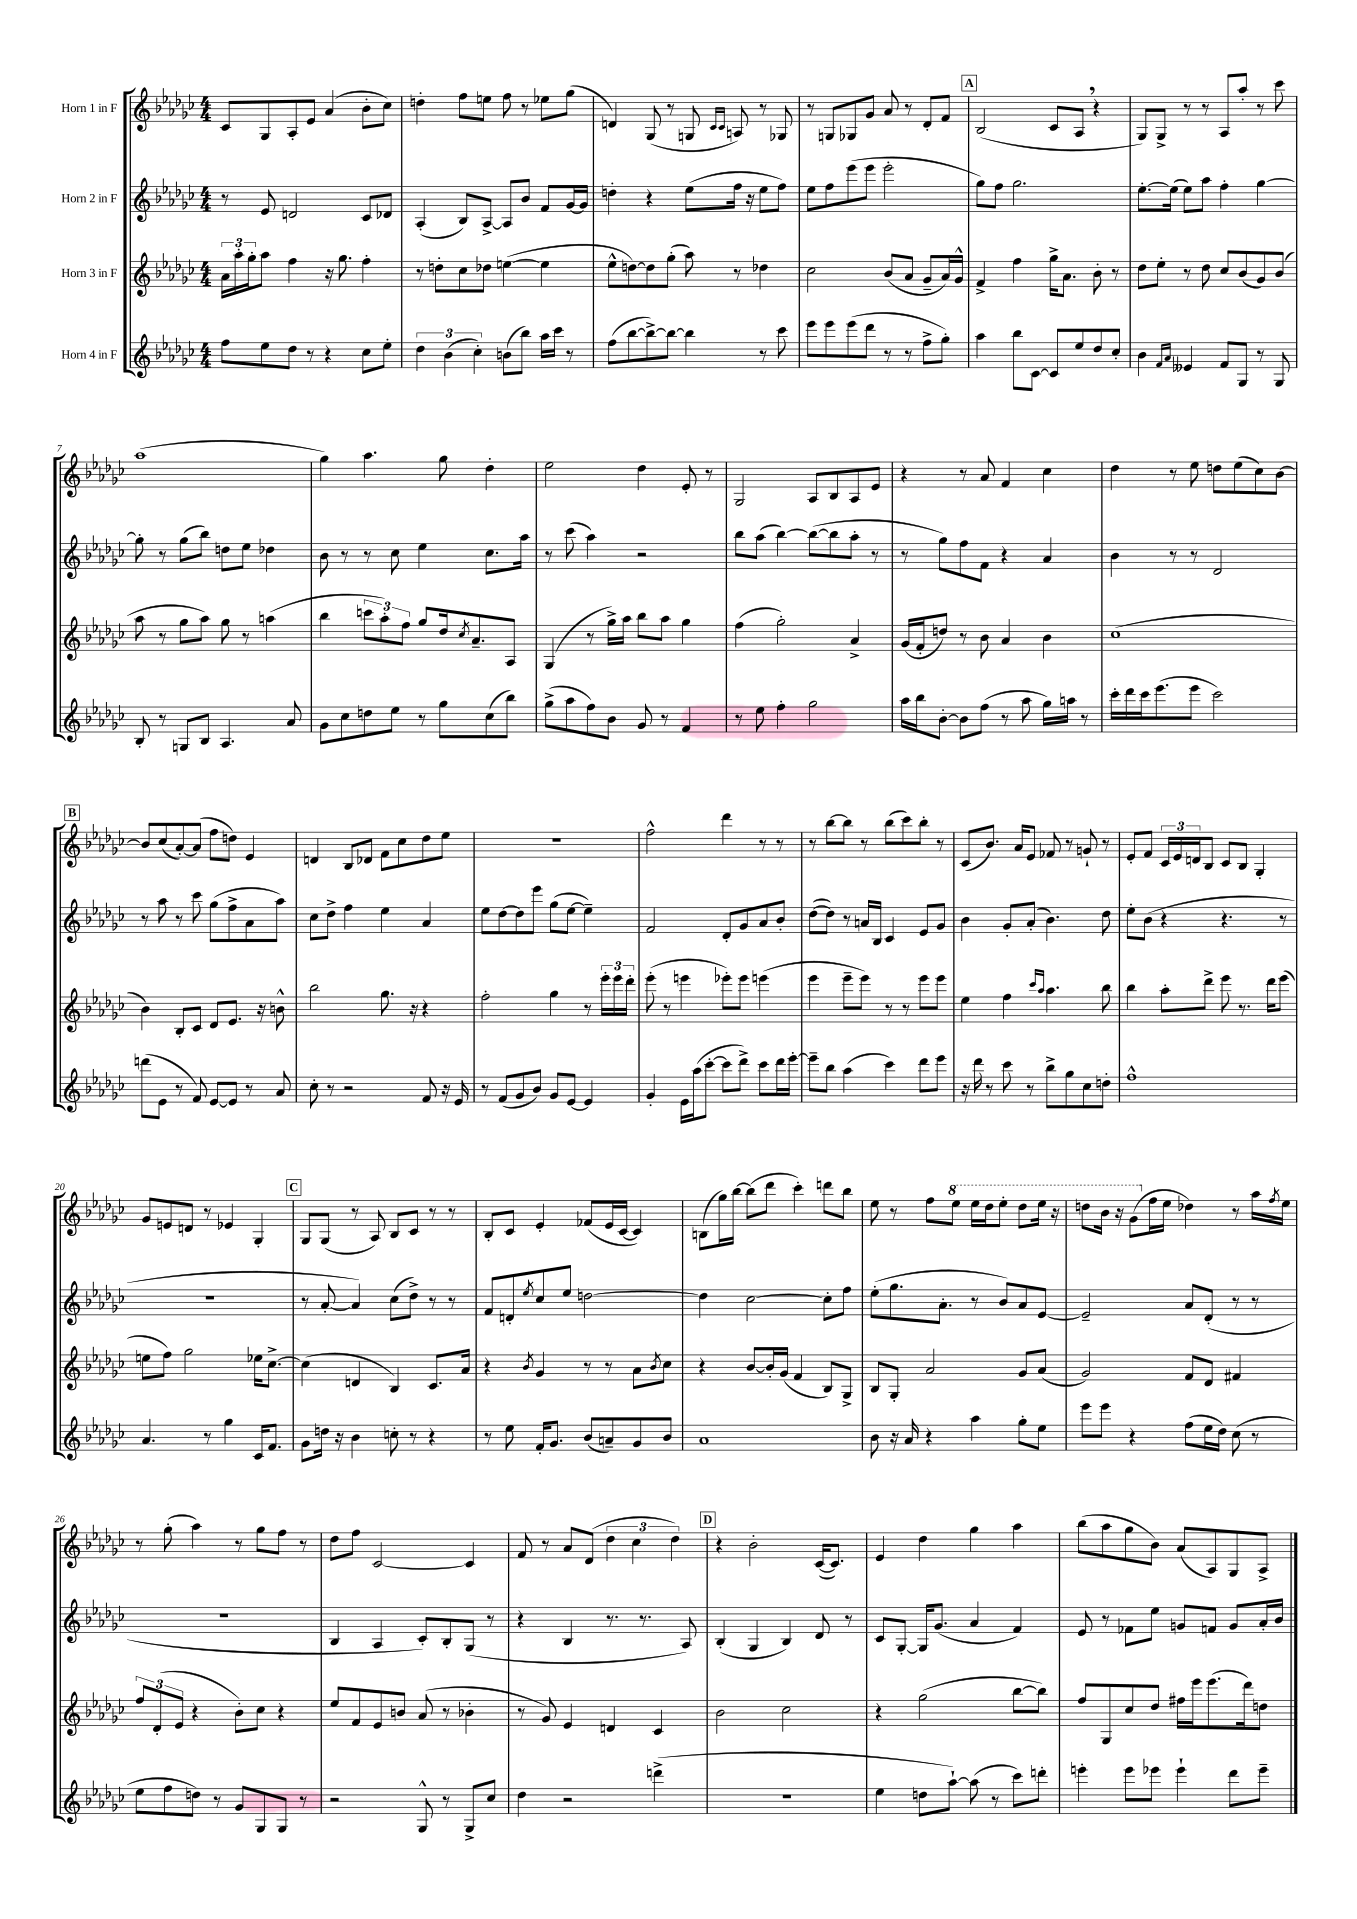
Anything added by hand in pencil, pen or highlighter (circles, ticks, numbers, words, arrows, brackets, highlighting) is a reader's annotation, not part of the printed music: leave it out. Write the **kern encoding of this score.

**kern	**kern	**kern	**kern
*staff4	*staff3	*staff2	*staff1
*clefG2	*clefG2	*clefG2	*clefG2
*k[b-e-a-d-g-c-]	*k[b-e-a-d-g-c-]	*k[b-e-a-d-g-c-]	*k[b-e-a-d-g-c-]
*M4/4	*M4/4	*M4/4	*M4/4
8ff	24a-	8r	8c-
.	24aa-'	.	.
.	24gg-'	.	.
8ee-	8aa-	8e-	8G-
8dd-	4ff	2d	8A-'
8r	.	.	8e-
4r	16r	.	(4a-
.	8.gg-	.	.
8cc-	4ff'	8c-	8b-'
8ee-'	.	8d-	8cc-)
=	=	=	=
6dd-	8r	(4A-'	4dd'
.	8dd'	.	.
(6b-	.	.	.
.	8cc-	8B-)	8ff
6cc-')	.	.	.
.	8dd-	[8A-^	8ee
(8b	([4ee	8A-]	8ff
8bb-)	.	8b-	8r
16aa-	4ee]	8f	8ee-
16ccc-	.	.	.
8r	.	[16g-	(8gg-
.	.	16g-]	.
=	=	=	=
(8ff	8ee-^^	4dd'	4d)
[8bb-	[8dd)	.	.
8bb-^_)	8dd]	4r	(8G-
8bb-_	(8gg-'	.	8r
4bb-]	8aa-)	(8ee-	8G
.	.	.	16qqc-
.	.	.	16qqc-
.	8r	16ff	8A)
.	.	16r	.
8r	4dd-	8ee-	8r
8ccc-	.	8ff)	8G-
=	=	=	=
8eee-	2cc-	8ee-	8r
8eee-	.	8ff	8G
(8eee-	.	(8eee-	8G-
8ddd-	.	8eee-	8g-
8r	(8b-	2eee-'	8a-
8r	8a-	.	8r
8ff^	8g-~	.	8d-'
8gg-')	16a-)	.	8f
.	16g-^^	.	.
=	=	=	=
4aa-	4f^	8gg-)	(2B-
.	.	8ff	.
8bb-	4ff	2.gg-	.
[8c-	.	.	.
8c-]	16gg-^	.	8c-
.	8.a-	.	.
8ee-	.	.	8A-
8dd-	8b-'	.	4r
8cc-'	8r	.	.
=	=	=	=
4b-	8dd-	[8.ee-'	8G-)
.	8ee-'	.	8G-^
.	.	(16ee-]	.
16qqf	.	.	.
16qqa-	.	.	.
4e--	8r	8ee-)	8r
.	8dd-	8aa-	8r
8f	8cc-	4ff'	8A-
8G-	(8b-	.	8aa-'
8r	8g-)	[4gg-	8r
8G-	(8b-	.	8ccc-
=	=	=	=
8B-'	8aa-	8gg-']	(1aa-
8r	8r	8r	.
8G	8gg-	(8gg-	.
8B-	8aa-)	8bb-)	.
4.A-	8gg-	8dd	.
.	8r	8ee-	.
.	(4aa	4dd-	.
8a-	.	.	.
=	=	=	=
8g-	4bb-	8b-	4gg-)
8cc-	.	8r	.
8dd	12ccc	8r	4.aa-
.	12aa-')	.	.
8ee-	.	8cc-	.
.	12ff	.	.
8r	8gg-	4ee-	.
8gg-	16dd-	.	8gg-
.	8qcc-	.	.
.	8.a-~	.	.
(8cc-	.	8.cc-	4dd-'
8bb-)	8A-	.	.
.	.	16aa-	.
=	=	=	=
(8gg-^	(4G-	8r	2ee-
8aa-	.	(8ccc-	.
8ff)	8r	4aa-)	.
8b-	16gg-^)	.	.
.	16aa-	.	.
8g-	8bb-	2r	4dd-
8r	8aa-	.	.
4f	4gg-	.	8e-'
.	.	.	8r
=	=	=	=
8r	(4ff	8bb-	2G-
8ee-	.	(8aa-	.
4ff'	2gg-')	[4bb-)	.
2gg-	.	(8bb-_	8A-
.	.	8bb-]	8B-
.	4a-^	8aa-'	8A-
.	.	8r	8e-
=	=	=	=
16aa-	(16g-	8r	4r
16bb-	16f'	.	.
[8b-'	8dd)	8gg-)	.
8b-]	8r	8ff	8r
(8ff	8b-	8f	8a-
8r	4a-	4r	4f
8aa-	.	.	.
16gg-)	4b-	4a-	4cc-
16aa	.	.	.
8r	.	.	.
=	=	=	=
16ccc-'	(1cc-	4b-	4dd-
16ddd-	.	.	.
16ccc-	.	.	.
(8.eee-	.	.	.
.	.	8r	8r
8eee-	.	8r	8ee-
2ccc-)	.	2d-	8dd
.	.	.	(8ee-
.	.	.	8cc-)
.	.	.	[8b-
=	=	=	=
(8ddd	4b-)	8r	8b-]
8e-	.	8aa-	(8cc-
8r	8B-'	8r	[8a-')
8f)	8c-	8ccc-	(8a-]
[8e-	8d-	(8gg-	8ff
8e-]	8.e-	8ff^	8dd)
8r	.	8a-	4e-
.	16r	.	.
8a-	8b^^	8aa-)	.
=	=	=	=
8cc-'	2bb-	8cc-	4d
8r	.	8dd-^	.
2r	.	4ff	8B-
.	.	.	8d-
.	8.gg-	4ee-	8f
.	.	.	8cc-
.	16r	.	.
8f	4r	4a-	8dd-
16r	.	.	8ee-
16e-	.	.	.
=	=	=	=
8r	2ff'	8ee-	1r
(8f	.	[8dd-	.
8g-	.	8dd-]	.
8b-)	.	8eee-	.
8g-	4gg-	(8gg-	.
[8e-	.	[8ee-	.
4e-]	8r	4ee-~])	.
.	24eee-'	.	.
.	24eee-	.	.
.	24ddd-'	.	.
=	=	=	=
4g-'	(8eee-'	2f	2ff^^
.	8r	.	.
16e-	4eee	.	.
(16aa-	.	.	.
[8ccc-'	.	.	.
8ccc-]	8eee-')	8d-'	4ddd-
8ddd-^)	8eee-	8g-	.
8ccc-	(4eee	8a-	8r
16ddd-	.	8b-'	8r
[16eee-'	.	.	.
=	=	=	=
8eee-~]	4eee-	([8dd-	8r
8bb-	.	8dd-])	[8bb-
(4aa-	8eee-~	8r	8bb-]
.	8eee-)	16a	8r
.	.	16B-	.
4ccc-)	8r	4c-	(8bb-
.	8r	.	8ccc-)
8ddd-	8eee-	8e-	8bb-'
8eee-	8eee-	8g-	8r
=	=	=	=
16r	4ee-	4b-	(8c-
16ddd-	.	.	.
8r	.	.	8.b-)
8ccc-	4ff	8g-'	.
.	.	.	16a-
8r	.	(8a-'	8e-
.	16qqccc-	.	.
.	16qqaa-	.	.
8bb-^	4.aa-	4.b-)	8f-
8gg-	.	.	8r
8cc-	.	.	8g`
8dd'	8bb-	8dd-	8r
=	=	=	=
1ff^^	4bb-	8ee-'	8e-'
.	.	(8b-	8f
.	8aa-'	4r	24c-
.	.	.	24e-
.	.	.	24d
.	8ddd-^	.	8B-
.	8eee-	4.r	8c-
.	8.r	.	8B-
.	.	.	4G-'
.	16ddd-	.	.
.	(8eee-	8r	.
=	=	=	=
4.a-	8ee	1r	8g-
.	8ff)	.	8e
.	2gg-	.	8d
8r	.	.	8r
4gg-	.	.	4e-
16c-	16ee-	.	4G-'
8.f	[8.cc-^	.	.
=	=	=	=
8g-	(4cc-]	8r	8G-
16dd	.	[8a-'	(8G-
16r	.	.	.
4b-	4d	4a-])	8r
.	.	.	8A-)
8cc'	4B-)	(8cc-	8B-
8r	.	8dd-^)	8c-
4r	8.c-	8r	8r
.	.	8r	8r
.	16a-	.	.
=	=	=	=
8r	4r	8f	8B-'
8ee-	.	8d'	8c-
.	8qb-	8qee-	.
16f'	4g-	8cc-	4e-'
8.g-	.	.	.
.	.	8ee-	.
(8b-	8r	[2dd	(8f-
8a~)	8r	.	16e-
.	.	.	[16c-
8g-	8a-	.	4c-])
.	8qb-	.	.
8b-	8cc-	.	.
=	=	=	=
1a-	4r	4dd]	(8B
.	.	.	16gg-)
.	.	.	[16bb-
.	[8b-	[2cc-	(8bb-]
.	16b-']	.	8ddd-
.	(16g-	.	.
.	4f	.	4ccc-')
.	8B-)	8cc-']	8ddd
.	8G-^	8ff	8bb-
=	=	=	=
8b-	8B-	(8ee-'	8ee-
16r	8G-'	8.gg-	8r
16a-	.	.	.
4r	2a-	.	8ff
.	.	8.a-'	.
.	.	.	8eee-
4aa-	.	8r	16eee-
.	.	.	16ddd-
.	.	8b-)	8eee-'
8gg-'	8g-	8a-	8ddd-
8ee-	(8a-	[8e-	16eee-
.	.	.	16r
=	=	=	=
8eee-	2g-)	2e-~]	8ddd
8eee-	.	.	16bb-
.	.	.	16r
4r	.	.	(8gg-
.	.	.	16ff
.	.	.	16ee-
(8ff	8f	8a-	4dd-)
16ee-	8d-	(8d-'	.
16dd-)	.	.	.
(8cc-	4f#	8r	8r
8r	.	8r	16aa-
.	.	.	8qff
.	.	.	16ee-
=	=	=	=
8ee-	12ff	1r	8r
.	(12d-'	.	.
8ff	.	.	(8gg-'
.	12e-	.	.
8dd)	4r	.	4aa-)
8r	.	.	.
8g-	8b-')	.	8r
8G-	8cc-	.	8gg-
8G-	4r	.	8ff
8r	.	.	8r
=	=	=	=
2r	8ee-	4B-	8dd-
.	8f	.	8ff
.	8e-	4A-	[2c-
.	8b	.	.
8G-^^	(8a-	8c-')	.
8r	8r	8B-'	.
8G-^	4b-'	(8G-	4c-]
8cc-	.	8r	.
=	=	=	=
4dd-	8r	4r	8f
.	8g-)	.	8r
2r	4e-	4B-	8a-
.	.	.	(8d-
.	4d	8.r	6dd-
.	.	.	6cc-
.	.	8.r	.
(4ddd^	4c-	.	.
.	.	.	6dd-)
.	.	8A-)	.
=	=	=	=
1r	2b-	(4B-'	4r
.	.	4G-	2b-'
.	2cc-	4B-)	.
.	.	8d-	([16c-
.	.	.	8.c-])
.	.	8r	.
=	=	=	=
4ee-	4r	8c-	4e-
.	.	[8G-'	.
8dd	(2gg-	16G-]	4dd-
.	.	(8.g-	.
[8aa-`)	.	.	.
(8aa-]	.	4a-	4gg-
8r	.	.	.
8ccc-)	[8bb-	4f)	4aa-
8ddd'	8bb-])	.	.
=	=	=	=
4eee'	8ff	8e-	(8bb-
.	8G-	8r	8aa-
8eee	8cc-	8f-	8gg-
8eee-	8dd-	8ee-	8b-)
4eee-`	16ff#	8g	(8a-
.	16eee-	.	.
.	(8.eee-	8f	8A-)
8ddd-	.	8g	8G-
.	16ddd-)	.	.
8eee-~	8dd	16a-'	8A-^
.	.	16b-	.
==	==	==	==
*-	*-	*-	*-
